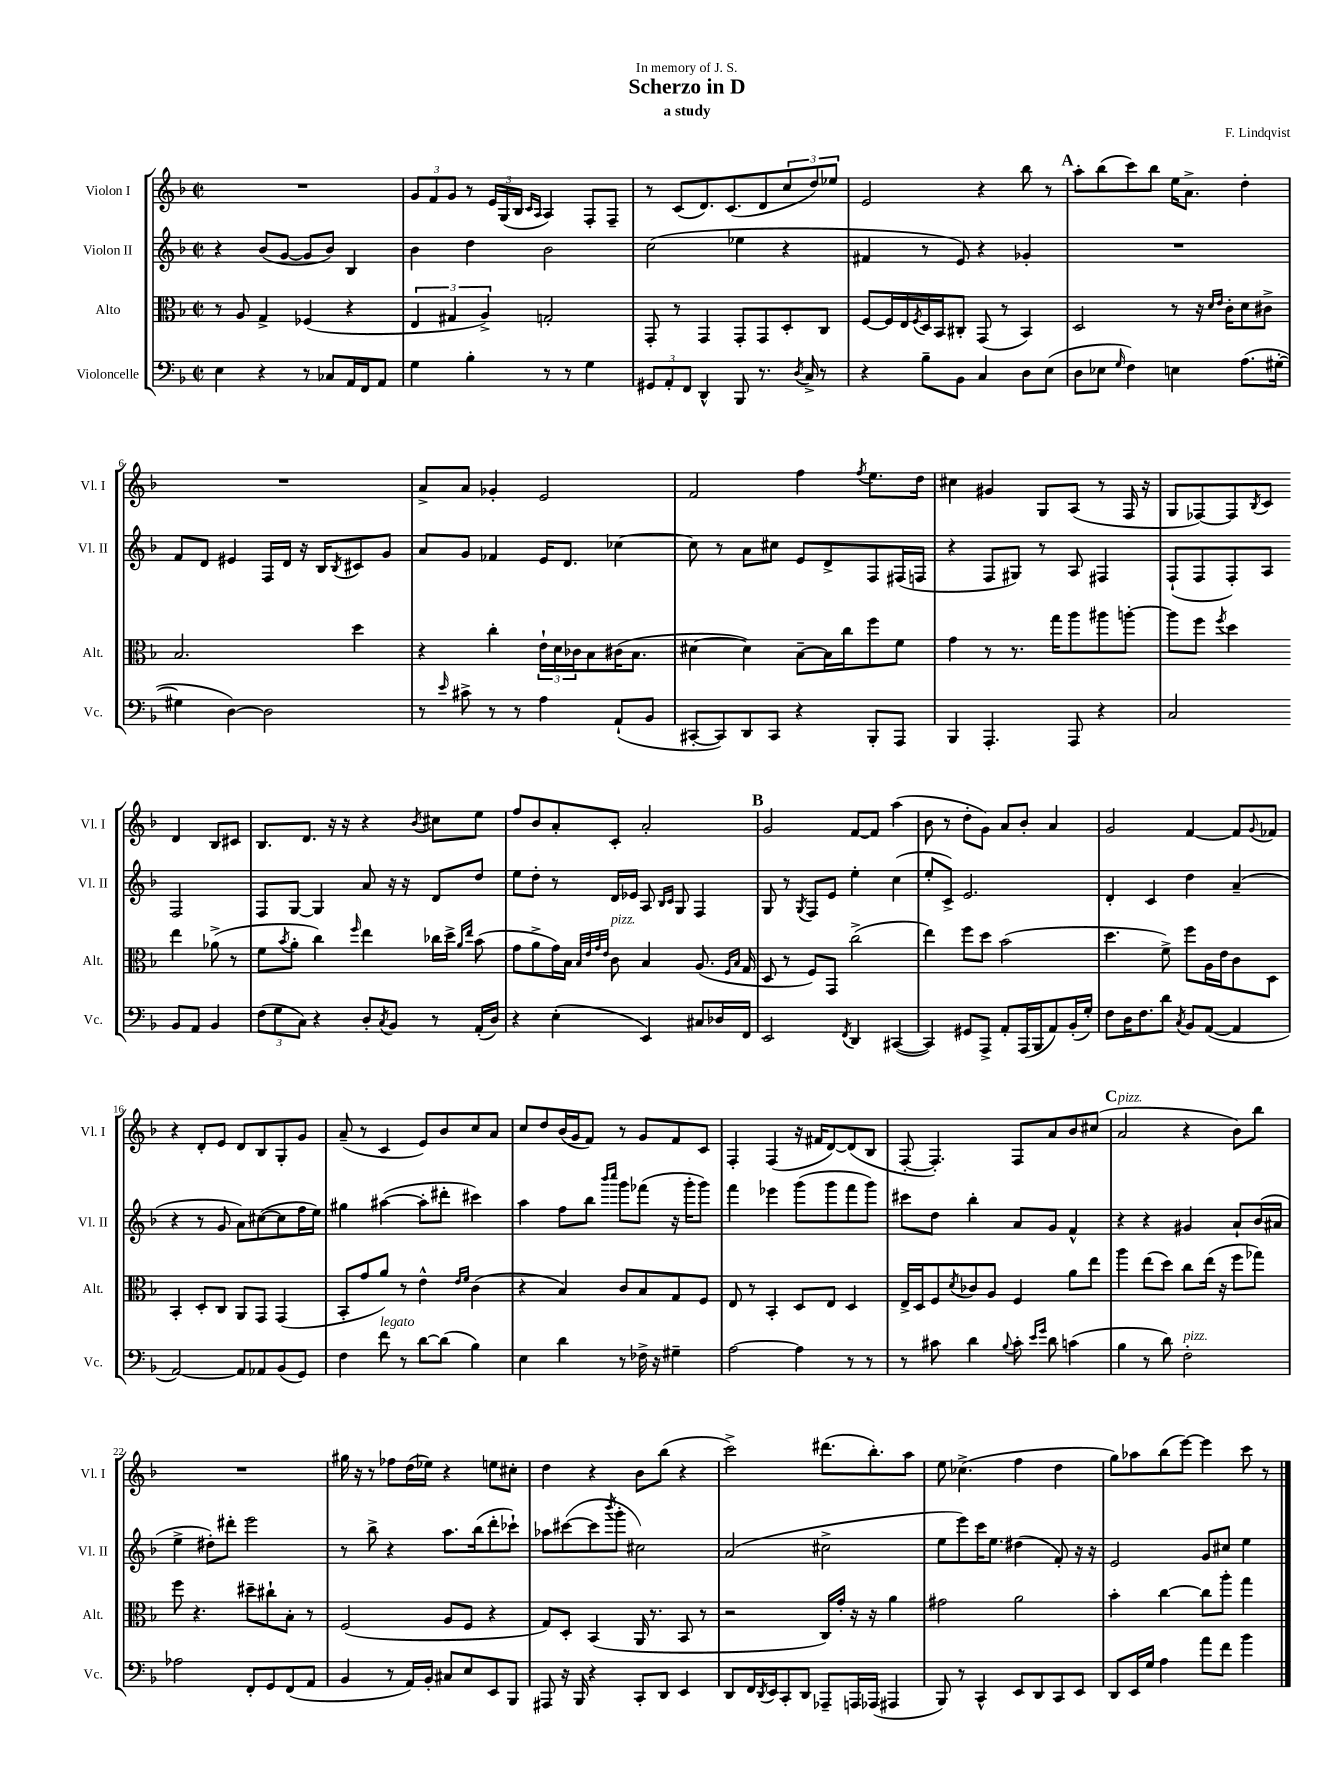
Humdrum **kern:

**kern	**kern	**kern	**kern
*staff4	*staff3	*staff2	*staff1
*clefF4	*clefC3	*clefG2	*clefG2
*k[b-]	*k[b-]	*k[b-]	*k[b-]
*M2/2	*M2/2	*M2/2	*M2/2
*met(c|)	*met(c|)	*met(c|)	*met(c|)
4E\	8r	4r	1r
.	8A/	.	.
4r	4G^/	(8b-/L	.
.	.	[8g/J	.
8r	(4F-/	8g/]L	.
8C-/L	.	8b-/J)	.
16AA/L	4r	4B-/	.
16FF/J	.	.	.
8AA/J	.	.	.
=	=	=	=
4G\	6E/	4b-\	12g/L
.	.	.	12f/
.	6G#/	.	12g/J
4B-'\	.	4dd\	8r
.	6A^/)	.	.
.	.	.	24e/LL
.	.	.	(24G/
.	.	.	24B-/JJ
.	.	.	16qqc/LL
.	.	.	16qqA/JJ
8r	2G'/	2b-\	4A/)
8r	.	.	.
4G\	.	.	8F'/L
.	.	.	8F~/J
=	=	=	=
12GG#/L	8GG'/	(2cc\	8r
12AA'/	.	.	.
.	8r	.	(8c/L
12FF/J	.	.	.
4DD^^/	4GG/	.	8.d/)
.	.	.	(8.c/
8BBB-/	8GG'/L	4ee-\	.
8.r	8GG/	.	8d/
.	8D'/	4r	12cc/
8qD/	.	.	.
16C^/	.	.	.
.	.	.	12dd/)
8r	8C/J	.	.
.	.	.	12ee-/J
=	=	=	=
4r	[8F/L	4f#/	2e/
.	16F/]L	.	.
.	16E/	.	.
.	8qF/	.	.
8B-~\L	16D/	8r	.
.	16BB-/J	.	.
8BB-\J	8C#'/J	8e/)	.
4C/	(8GG/	4r	4r
.	8r	.	.
8D\L	4BB-/)	4g-'/	8bb-\
(8E\J	.	.	8r
=	=	=	=
8D\L	2D/	1r	8aa'\L
8E-\J	.	.	(8bb-\
16qqG/	.	.	.
4F\)	.	.	8ccc\)
.	.	.	8bb-\J
4E\	8r	.	16ee\LK
.	.	.	8.a^\J
.	16r	.	.
.	16qqd/LL	.	.
.	16qqe/JJ	.	.
.	16c'\LK	.	.
(8.A\L	8d\	.	4dd'\
.	8c#^\J	.	.
[16G#'\Jk	.	.	.
=	=	=	=
4G#\]	2.B-/	8f/L	1r
.	.	8d/J	.
[4D\)	.	4e#/	.
2D\]	.	16F/LL	.
.	.	16d/JJ	.
.	.	16r	.
.	.	16B-/LK	.
.	.	8qB-/	.
.	4dd\	8c#/	.
.	.	8g/J	.
=	=	=	=
8r	4r	8a/L	8a^/L
16qqe/	.	.	.
8c#^\	.	8g/J	8a/J
8r	4cc'\	4f-/	4g-'/
8r	.	.	.
4A\	24e`\LL	16e/LK	2e/
.	24d\	.	.
.	.	8.d/J	.
.	24c-\J	.	.
.	8B-\	.	.
(8AA`/L	(16c#\K	[4cc-\	.
.	8.B-\J	.	.
8BB-/J	.	.	.
=	=	=	=
[8CC#'/L	[4d#\	8cc-\]	2f/
8CC#/])	.	8r	.
8DD/	4d#\])	8a\L	.
8CC#/J	.	8cc#\J	.
4r	[8B-~\L	8e/L	4ff\
.	16B-\]L	8d^/	.
.	16cc\J	.	.
.	.	.	8qff/
8BBB-'/L	8ff\	8F/	8.ee\L
8AAA/J	8f\J	(16F#/L	.
.	.	16F/JJ	16dd\Jk
=	=	=	=
4BBB-/	4g\	4r	4cc#\
4.AAA'/	8r	8F/L	4g#/
.	8.r	8G#/J)	.
.	.	8r	8G/L
.	16gg\LK	.	.
8AAA/	8aa\	8A/	(8A/J
4r	8aa#\	4F#/	8r
.	[8aa'\J	.	16F/
.	.	.	16r
=	=	=	=
2C/	8aa\]L	(8F`/L	8G/L
.	8ff\J	8F/	[8F-/)
.	8qff/	.	.
.	4dd\	8F'/)	8F-/]
.	.	.	8qB-/
.	.	8A/J	8c/J
8BB-/L	4ee\	2F/	4d/
8AA/J	.	.	.
4BB-/	(8a-^\	.	8B-/L
.	8r	.	8c#/J
=	=	=	=
(12F\L	8f\L	8F/L	8.B-/L
12G\	.	.	.
.	8qb-/	.	.
.	8a'\J	[8G/J	.
12C\J)	.	.	.
.	.	.	8.d/J
4r	4cc\)	4G/]	.
.	.	.	16r
.	.	.	16r
.	16qqff/	.	.
8D'/L	4ee\	8a/	4r
8qC/	.	.	.
8BB-/J	.	16r	.
.	.	16r	.
.	.	.	8qb-/
8r	16cc-\LL	8d/L	8cc#\L
.	16dd^\JJ	.	.
.	16qqa/LL	.	.
.	16qqee/JJ	.	.
(16AA'/LL	(8b-\	8dd/J	8ee\J
16D/JJ)	.	.	.
=	=	=	=
4r	8g\L	8ee\L	8ff/L
.	8a^\	8dd'\J	8b-/
(4E'\	16g\L)	8r	8a'/
.	16B-\JJ	.	.
.	32qqB-/LLL	.	.
.	32qqe/	.	.
.	32qqg/	.	.
.	32qqe/JJJ	.	.
.	8c\	16d/LL	8c'/J
.	.	16e-/JJ	.
4EE/)	4B-/	8A/	2a'/
.	.	16qqB-/LL	.
.	.	16qqc/JJ	.
.	.	8G/	.
8C#/L	(8.A/	4F/	.
16D-/L	.	.	.
.	16qqF/LL	.	.
.	16qqB-/JJ	.	.
16FF/JJ	16G/	.	.
=	=	=	=
2EE/	8D/	8G/	2g/
.	8r	8r	.
.	.	8qG/	.
.	8F/L)	8F/L	.
.	8GG/J	8e/J	.
8qFF/	.	.	.
4DD/	(2cc^\	4ee'\	[8f/L
.	.	.	8f/]J
([4CC#/	.	(4cc\	(4aa\
=	=	=	=
4CC#/])	4ee\)	8ee'/L	8b-\
.	.	8c^/J)	8r
8GG#/L	8ff\L	2.e/	8dd'\L
8AAA^/J	8dd\J	.	8g\J)
8AA'/L	(2b-\	.	8a/L
(16AAA/L	.	.	8b-'/J
16BBB-/J	.	.	.
8AA/)	.	.	4a/
(16BB-'/L	.	.	.
16G'/JJ)	.	.	.
=	=	=	=
8F\L	4.dd\	4d'/	2g/
16D\K	.	.	.
8.F\	.	.	.
.	.	4c/	.
8d\J	8f^\)	.	.
8qC/	.	.	.
8BB-/L	8ff\L	4dd\	[4f/
([8AA/J	16A\L	.	.
.	16e\J	.	.
4AA/]	8c\	(4a~/	8f/]L
.	.	.	8qqg/
.	8D\J	.	8f-/J
=	=	=	=
[2AA/)	4BB-'/	4r	4r
.	8D'/L	8r	8d'/L
.	8C/J	8g/	8e/J
8AA/]L	8AA/L	8a\L)	8d/L
8AA-/	8GG/J	([8cc#\	8B-/
(8BB-/	(4GG/	8cc#\]	8G'/
8GG/J)	.	16ff\L	8g/J
.	.	16ee\JJ)	.
=	=	=	=
4F\	8BB-'/L	4gg#\	(8a~/
.	8g/	.	8r
8f\	8a/J)	([4aa#\	4c/
8r	8r	.	.
[8d\L	4e^^\	8aa#'\]L	8e/L)
(8d\]J	.	8ddd#'\J	8b-/
.	16qqe/LL	.	.
.	16qqf/JJ	.	.
4B-\)	(4c\	4ccc#\)	8cc/
.	.	.	8a/J
=	=	=	=
4E\	4r	4aa\	8cc/L
.	.	.	8dd/
4d\	4B-/)	8ff\L	(16b-/L
.	.	.	16g/J
.	.	8bb-\J	8f/J)
.	.	16qqbbb-/LL	.
.	.	16qqcccc/JJ	.
8r	8c/L	8ggg\L	8r
16F-^\	8B-/	(8fff-\J	8g/L
16r	.	.	.
4G#~\	8G/	16r	8f/
.	.	16ggg'\LK	.
.	8F/J	8ggg\J)	8c/J
=	=	=	=
[2A\	8E/	4fff\	4F'/
.	8r	.	.
.	4BB-'/	4eee-\	(4F/
4A\]	8D/L	(8ggg\L	16r
.	.	.	16f#/LK
.	8E/J	8ggg\	[8d/)
8r	4D/	8fff\	(8d/]
8r	.	8ggg\J)	8B-/J
=	=	=	=
8r	16E^/LL	8ccc#\L	[8F'/
.	16D/J	.	.
8c#\	8F/	8dd\J	4.F'/])
.	8qd/	.	.
4d\	8c-/	4bb-'\	.
.	8A/J	.	.
8qqB-/	.	.	.
8c#'\	4F/	8a/L	8F/L
16qqe/LL	.	.	.
16qqg/JJ	.	.	.
8d\	.	8g/J	8a/
(4c\	8a\L	4f^^/	8b-/
.	8ee\J	.	(8cc#/J
=	=	=	=
4B-\	4aa\	4r	2a/
8r	(8ee\L	4r	.
8d\)	8dd\J)	.	.
2F'\	8cc\L	4g#/	4r
.	(16ee\Jk	.	.
.	16r	.	.
.	8ff\L	8a`/L	8b-\L)
.	8gg-\J)	(16b-/L	8bb-\J
.	.	16a#/JJ	.
=	=	=	=
2A-\	8ff\	4ee^\	1r
.	4.r	.	.
.	.	8dd#'\L)	.
.	.	8ddd#'\J	.
8FF'/L	8dd#~\L	2eee\	.
8GG/	8cc#`\	.	.
(8FF/	8B-'\J	.	.
8AA/J	8r	.	.
=	=	=	=
4BB-/	(2F/	8r	16gg#\
.	.	.	16r
.	.	8bb-^\	8r
8r	.	4r	8ff-\L
16AA/LL)	.	.	(16dd\L
16BB-'/JJ	.	.	16ee-\JJ)
8C#/L	8A/L	8.aa\L	4r
8E/	8F/J	.	.
.	.	(16bb-\k	.
8EE/	4r	8ddd'\	8ee\L
8BBB-/J	.	8ccc-`\J)	8cc#'\J
=	=	=	=
8AAA#/	8G/L)	8aa-\L	4dd\
16r	8D'/J	([8ccc#\	.
16BBB-/	.	.	.
4r	(4BB-/	8ccc#\]	4r
.	.	8qbbb-/	.
.	.	8ggg'\J	.
8CC'/L	16AA/	2cc#\)	8b-\L
.	8.r	.	.
8DD/J	.	.	(8bb-\J
4EE/	8BB-/	.	4r
.	8r	.	.
=	=	=	=
8DD/L	2r	(2a/	2ccc^\)
16FF/L	.	.	.
8qDD/	.	.	.
16EE/J	.	.	.
8CC'/	.	.	.
8DD/J	.	.	.
8AAA-~/L	16C/LL)	2cc#^\	(8.ddd#\L
.	16g'/JJ	.	.
16AAA/L	16r	.	.
(16AAA-/JJ	16r	.	8.bb-'\)
4AAA#/	4a\	.	.
.	.	.	8aa\J
=	=	=	=
8BBB-/)	2g#\	8ee\L	8ee\
8r	.	8eee\)	(4.cc-^\
4CC^^/	.	16ccc\K	.
.	.	8.ee\J	.
8EE/L	2a\	(4dd#\	4ff\
8DD/	.	.	.
8CC/	.	8f'/)	4dd\
8EE/J	.	16r	.
.	.	16r	.
=	=	=	=
8DD/L	4b-'\	2e/	8gg\L)
16EE/L	.	.	8aa-\
16G/JJ	.	.	.
4A\	[4cc\	.	(8bb-\
.	.	.	[8eee\J)
8a\L	8cc\]L	8g/L	4eee\]
8f\J	8aa'\J	8cc#/J	.
4b-\	4gg\	4ee\	8ccc\
.	.	.	8r
==	==	==	==
*-	*-	*-	*-
